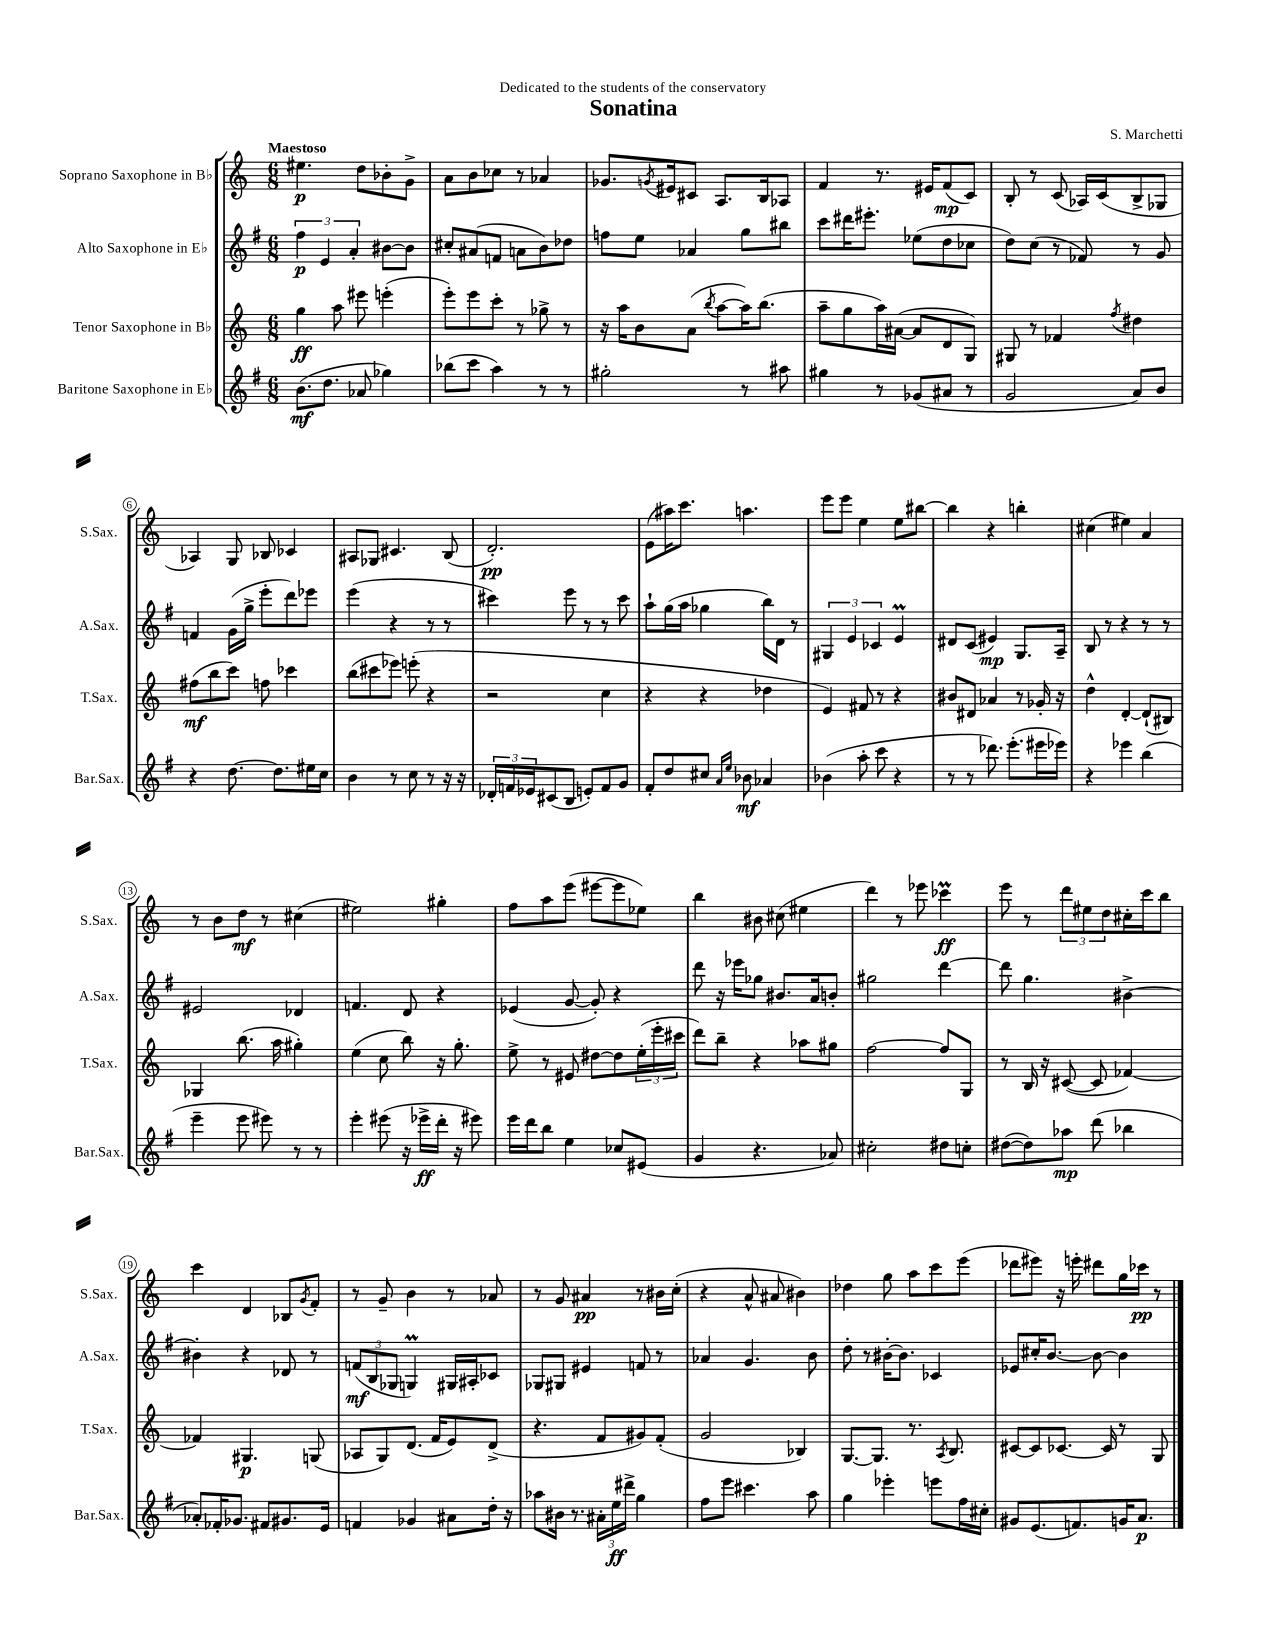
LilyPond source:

\header { title = "Sonatina" composer = "S. Marchetti" dedication = "Dedicated to the students of the conservatory" }
<<
\new StaffGroup <<
\new Staff = "s0" \with { instrumentName = "Soprano Saxophone in Bb" shortInstrumentName = "S.Sax." } {
    \clef treble \key c \major \numericTimeSignature \time 6/8 \tempo "Maestoso"
    eis''4.\p d''8 bes'8-. g'8-> |
    a'8 b'8 ces''8 r8 aes'4 |
    ges'8. \acciaccatura { g'8 } eis'16 cis'8 a8. b16 aes8 |
    f'4 r8. eis'16 f'8\mp( c'8) |
    b8-. r8 c'8( aes16) c'16( b8-> ges8 |
    aes4) g8 bes8 ces'4 |
    ais8 ges8 cis'4. b8( |
    d'2.-.\pp) |
    e'8( ais''16) c'''8. a''4. |
    e'''8 e'''8 e''4 e''8 bis''8~ |
    bis''4 r4 b''4-. |
    cis''4( eis''4) a'4 |
    r8 b'8 d''8\mf r8 cis''4( |
    eis''2) gis''4-. |
    f''8 a''8 e'''8( eis'''8~ eis'''8 ees''8) |
    b''4 bis'8 cis''8( eis''4 |
    d'''4) r8 ees'''8 ces'''4\prall\ff |
    e'''8 r8 \tuplet 3/2 { d'''8 eis''8 d''8 } cis''16-. c'''16 b''8 |
    c'''4 d'4 bes8 \acciaccatura { g'8 } f'8-. |
    r8 g'8-- b'4 r8 aes'8 |
    r8 g'8 ais'4\pp r8 bis'16 c''16-.( |
    r4 a'8-^ ais'8 bis'4) |
    des''4 g''8 a''8 c'''8 e'''8( |
    des'''8 eis'''8) r16 e'''16-. dis'''8 g''16 ces'''16\pp r8 \bar "|." |
}
\new Staff = "s1" \with { instrumentName = "Alto Saxophone in Eb" shortInstrumentName = "A.Sax." } {
    \clef treble \key g \major \numericTimeSignature \time 6/8
    \tuplet 3/2 { fis''4\p e'4 a'4-. } bis'8~ bis'8 |
    cis''8-. ais'8( f'8 a'8 b'8) des''8 |
    f''8 e''8 aes'4 g''8 bis''8 |
    c'''8 dis'''16 eis'''8.-. ees''8( d''8 ces''8 |
    d''8) c''8( r8 fes'8) r8 g'8 |
    f'4 g'16( g''16-> e'''8-. d'''8) ees'''8 |
    e'''4( r4 r8 r8 |
    cis'''4) e'''8 r8 r8 cis'''8 |
    a''8-! g''16( a''16 ges''4 b''16) d'16 r8 |
    \tuplet 3/2 { gis4 e'4 ces'4 } e'4\prall |
    dis'8 c'8( eis'4\mp) g8. a16-- |
    b8 r8 r4 r8 r8 |
    eis'2 des'4 |
    f'4. d'8 r4 |
    ees'4( g'8~ g'8-.) r4 |
    d'''8 r16 ees'''16 ges''8 bis'8. a'16 b'8-. |
    gis''2 d'''4~ |
    d'''8 g''4. bis'4~-> |
    bis'4-. r4 des'8 r8 |
    \tuplet 3/2 { f'8\mf( b8 ges8 } g4\prall) gis16 ais16-. ces'8 |
    ges8 gis8 eis'4 f'8 r8 |
    aes'4 g'4. b'8 |
    d''8-. r8 bis'16~-. bis'8. ces'4 |
    ees'8 cis''16-. b'8.~ b'8~ b'4 \bar "|." |
}
\new Staff = "s2" \with { instrumentName = "Tenor Saxophone in Bb" shortInstrumentName = "T.Sax." } {
    \clef treble \key c \major \numericTimeSignature \time 6/8
    g''4\ff a''8 eis'''8 e'''4-.( |
    e'''8-.) e'''8 c'''8-. r8 ges''8-> r8 |
    r16 a''16 b'8 a'8( \acciaccatura { b''8 } a''8~ a''16) b''8.( |
    a''8-- g''8 a''16) ais'16~( ais'8 d'8 g8) |
    gis8 r8 fes'4 \acciaccatura { f''8 } dis''4 |
    fis''8\mf( b''8 c'''8) f''8 ces'''4 |
    b''8( cis'''8 ees'''8) e'''8-.( r4 |
    r2 c''4 |
    r4 r4 des''4 |
    e'4) fis'8 r8 r4 |
    bis'8 dis'8 aes'4 r8 ges'16-. r16 |
    d''4-^ d'4~-. d'8-!( bis8) |
    ges4 b''8.( a''16 gis''4-.) |
    e''4( c''8 b''8) r16 g''8.-. |
    e''8-> r8 eis'8 dis''8~ dis''8 \tuplet 3/2 { e''16-.( e'''16-. cis'''16 } |
    d'''8) b''8-- r4 aes''8 gis''8 |
    f''2~ f''8 g8 |
    r8 b16 r16 cis'8~( cis'8 fes'4~) |
    fes'4 gis4.\p g8( |
    aes8 g8) d'8.( f'16 e'8) d'8->( |
    r4. f'8 gis'8) f'8-.( |
    g'2 bes4) |
    g8.~ g8. r8. \acciaccatura { a8 } b8. |
    cis'8~ cis'8 ces'8.~ ces'16 r8 g8 \bar "|." |
}
\new Staff = "s3" \with { instrumentName = "Baritone Saxophone in Eb" shortInstrumentName = "Bar.Sax." } {
    \clef treble \key g \major \numericTimeSignature \time 6/8
    b'8.\mf( d''8. aes'8 ges''4) |
    bes''8( c'''8 a''4) r8 r8 |
    gis''2-. r8 ais''8 |
    gis''4 r8 ges'8( ais'8 r8 |
    g'2 a'8) b'8 |
    r4 d''8.~ d''8. eis''16 c''16 |
    b'4 r8 c''8 r8 r16 r16 |
    \tuplet 3/2 { des'16-. f'16 ees'16 } cis'8( b8 e'8-.) f'8 g'8 |
    fis'8-. d''8 cis''8 \grace { a'16 e''16 } bes'8\mf aes'4 |
    bes'4( a''8-. c'''8 r4 |
    r8 r8 des'''8.) e'''8.-.( eis'''16 ees'''16) |
    r4 ees'''4 b''4( |
    e'''4-- e'''8 eis'''8) r8 r8 |
    e'''4-. eis'''8( r16 ees'''16->\ff d'''16-. r16 eis'''8) |
    e'''16 d'''16 b''8 e''4 ces''8 eis'8( |
    g'4 r4. aes'8) |
    cis''2-. dis''8 c''8-. |
    dis''8~( dis''8) aes''8\mp d'''8( bes''4 |
    aes'8-.) fes'16-. ges'8. fis'8 gis'8. e'16 |
    f'4 ges'4 ais'8 d''16-. r16 |
    aes''8 bis'16 r8. \tuplet 3/2 { ais'16-. e''16\ff dis'''16-> } g''4 |
    fis''8 e'''8 cis'''4. a''8 |
    g''4 ees'''4-. e'''8 fis''16 cis''16-. |
    gis'8 e'8.( f'8.) g'16 a'8.\p \bar "|." |
}
>>
>>
\layout { \context { \Score \override BarNumber.stencil = #(make-stencil-circler 0.1 0.3 ly:text-interface::print) } }
